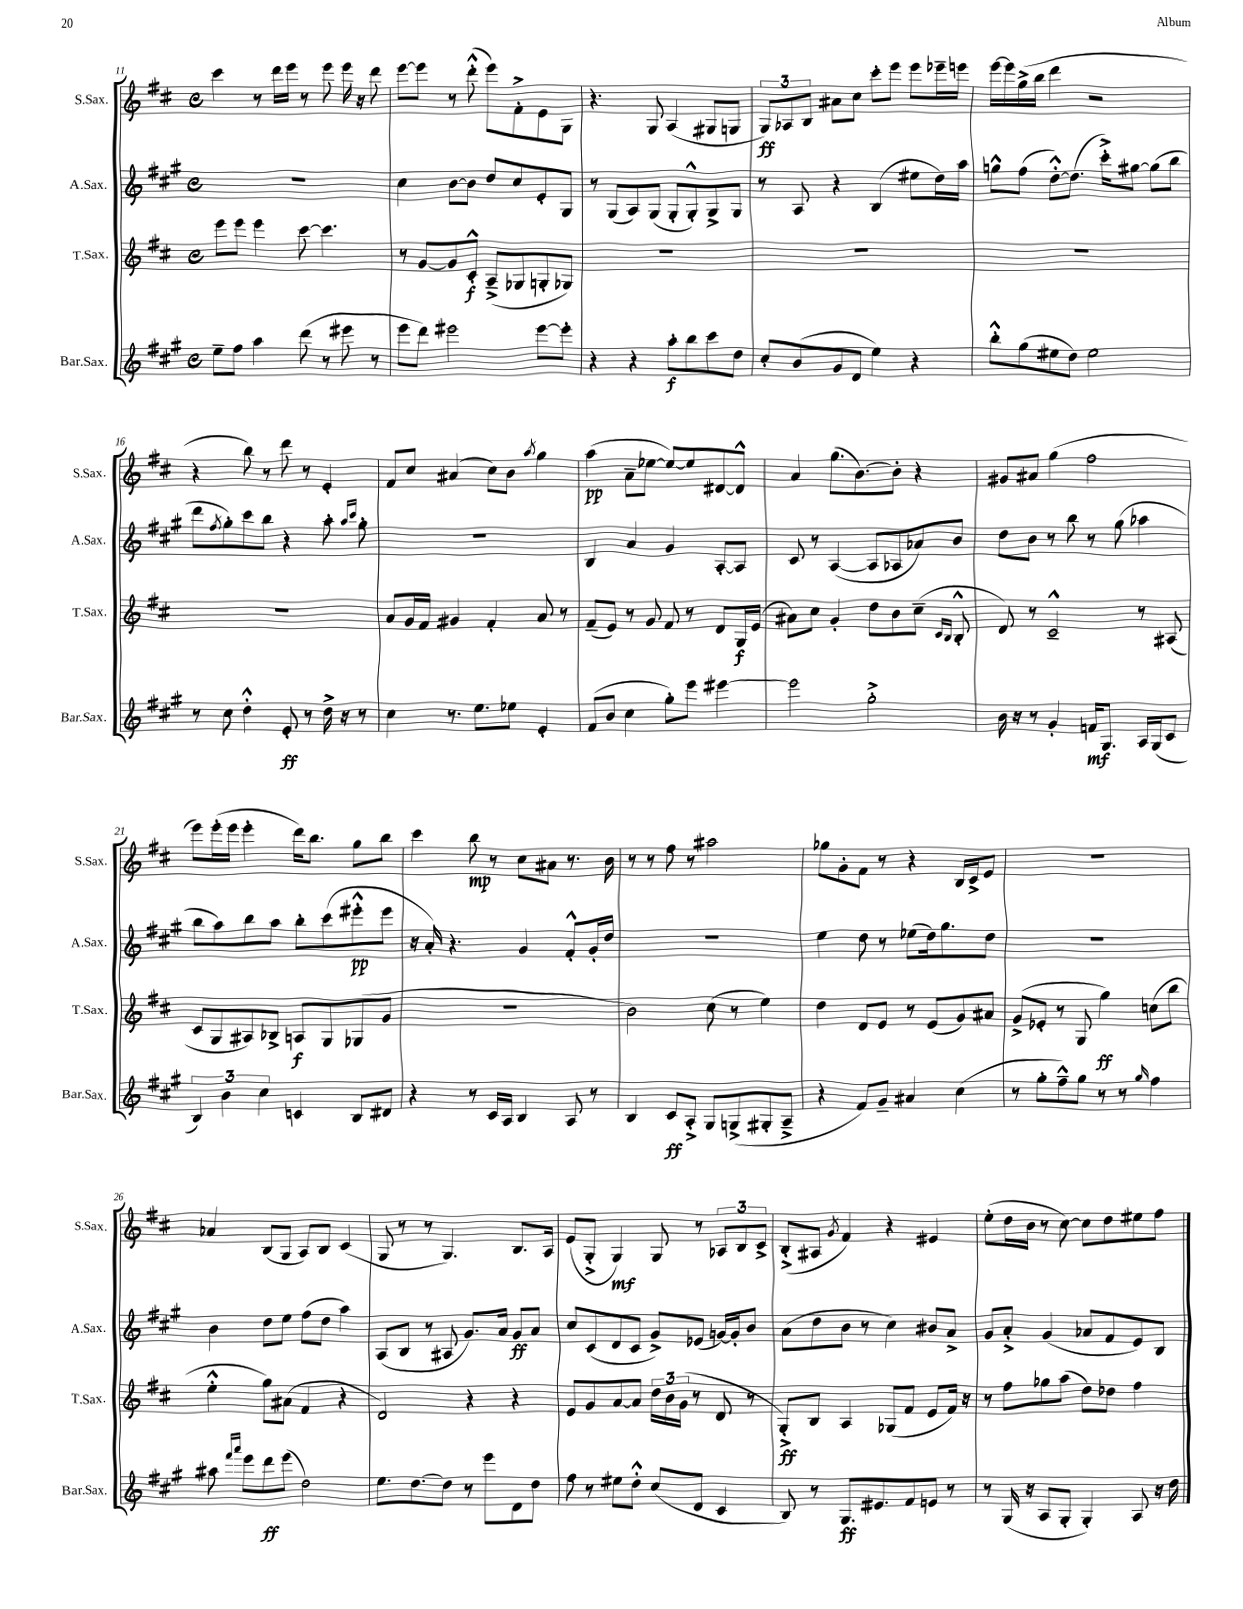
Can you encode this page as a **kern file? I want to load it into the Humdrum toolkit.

**kern	**dynam	**kern	**dynam	**kern	**dynam	**kern	**dynam
*part4	*part4	*part3	*part3	*part2	*part2	*part1	*part1
*staff4	*staff4	*staff3	*staff3	*staff2	*staff2	*staff1	*staff1
*I"Bar.Sax.	*	*I"T.Sax.	*	*I"A.Sax.	*	*I"S.Sax.	*
*I'Bar.Sax.	*	*I'T.Sax.	*	*I'A.Sax.	*	*I'S.Sax.	*
*clefG2	*	*clefG2	*	*clefG2	*	*clefG2	*
*k[f#c#g#]	*	*k[f#c#]	*	*k[f#c#g#]	*	*k[f#c#]	*
*M4/4	*	*M4/4	*	*M4/4	*	*M4/4	*
*met(c)	*	*met(c)	*	*met(c)	*	*met(c)	*
=11	=11	=11	=11	=11	=11	=11	=11
8ee~\L	.	8eee\L	.	1r	.	4ccc#\	.
8ff#\J	.	8eee\J	.	.	.	.	.
4aa\	.	4eee\	.	.	.	8r	.
.	.	.	.	.	.	16ddd\LL	.
.	.	.	.	.	.	16eee\JJ	.
(8ddd\	.	[8ccc#\	.	.	.	8r	.
8r	.	4.ccc#\]	.	.	.	8eee\	.
8eee#X\	.	.	.	.	.	16eee\	.
.	.	.	.	.	.	16r	.
8r	.	.	.	.	.	8ddd\	.
=12	=12	=12	=12	=12	=12	=12	=12
8eee\L	.	8r	.	4cc#\	.	[8eee\L	.
8ddd\J)	.	[8g/L	.	.	.	8eee\J]	.
2eee#X\	.	8g/]	.	[8b\L	.	8r	.
.	.	8c#'^^/J	f	8b\J]	.	(8ddd'^^\	.
.	.	(8A~^/L	.	8dd/L	.	8eee\L)	.
.	.	8G-X/	.	8cc#/	.	8f#'^\	.
[8eee#\L	.	8Gn'/	.	8e'/	.	8e\	.
8eee#'\J]	.	8G-X/J)	.	8G#/J	.	8G\J	.
=13	=13	=13	=13	=13	=13	=13	=13
4r	.	1r	.	8r	.	4.r	.
.	.	.	.	(8G#/L	.	.	.
4r	.	.	.	8A/)	.	.	.
.	.	.	.	(8G#/J	.	8G/	.
8aa'\L	f	.	.	8G#'/L	.	(4A/	.
8bb\	.	.	.	8G#'^^/)	.	.	.
8ccc#\	.	.	.	8G#^/	.	8G#X/L	.
8dd\J	.	.	.	8G#/J	.	8Gn/J	.
=14	=14	=14	=14	=14	=14	=14	=14
8cc#'/L	.	1r	.	8r	.	12G/L)	ff
.	.	.	.	.	.	12A-X/	.
(8b/	.	.	.	8A/	.	.	.
.	.	.	.	.	.	12B/J	.
8g#/	.	.	.	4r	.	8a#X\L	.
8d/J	.	.	.	.	.	8cc#\J	.
4ee\)	.	.	.	(4B/	.	8ccc#'\L	.
.	.	.	.	.	.	8eee\J	.
4r	.	.	.	8ee#X\L	.	8eee\L	.
.	.	.	.	16dd\L)	.	16eee-X~\L	.
.	.	.	.	16aa\JJ	.	16eeen\JJ	.
=15	=15	=15	=15	=15	=15	=15	=15
8bb'^^\L	.	1r	.	8ggn^^\L	.	[16eee\LL	.
.	.	.	.	.	.	16eee\]	.
(8gg#\	.	.	.	(8ff#\J	.	(16gg^\	.
.	.	.	.	.	.	16bb\JJ	.
8ee#X\	.	.	.	[8dd'^^\L)	.	4ddd\	.
8dd\J)	.	.	.	(8.dd\J]	.	.	.
2ee#\	.	.	.	.	.	2r	.
.	.	.	.	16ccc#'^\KL)	.	.	.
.	.	.	.	[8gg#X\J	.	.	.
.	.	.	.	(8gg#\L]	.	.	.
.	.	.	.	8bb\J	.	.	.
!!LO:LB:g=z
=16	=16	=16	=16	=16	=16	=16	=16
8r	.	1r	.	8ddd\L	.	4r	.
.	.	.	.	8qff#/	.	.	.
8cc#\	.	.	.	8gg#'\)	.	.	.
4dd'^^\	.	.	.	8ccc#\	.	8bb\)	.
.	.	.	.	8bb\J	.	8r	.
8e'/	ff	.	.	4r	.	8ddd\	.
8r	.	.	.	.	.	8r	.
16dd^\	.	.	.	8aa'\	.	4e'/	.
16r	.	.	.	.	.	.	.
.	.	.	.	16qqaa/LL	.	.	.
.	.	.	.	16qqccc#/JJ	.	.	.
8r	.	.	.	8gg#'\	.	.	.
=17	=17	=17	=17	=17	=17	=17	=17
4cc#\	.	8a/L	.	1r	.	8f#/L	.
.	.	16g/L	.	.	.	8cc#/J	.
.	.	16f#/JJ	.	.	.	.	.
8.r	.	4g#X/	.	.	.	(4a#X/	.
8.ee\L	.	.	.	.	.	.	.
.	.	4f#'/	.	.	.	8cc#\L)	.
8ee-X\J	.	.	.	.	.	8b\J	.
.	.	.	.	.	.	8qaa/	.
4e'/	.	8a/	.	.	.	4gg\	.
.	.	8r	.	.	.	.	.
=18	=18	=18	=18	=18	=18	=18	=18
(8f#/L	.	(8f#~/L	.	4B/	.	(4aa\	pp
8b/J	.	8e/J)	.	.	.	.	.
4cc#\	.	8r	.	4a/	.	8a~\L	.
.	.	8g/	.	.	.	[8ee-X\J	.
8gg#'\L)	.	8f#/	.	4g#/	.	8ee-/L_)	.
8eee\J	.	8r	.	.	.	8ee-/]	.
[4eee#X\	.	8d/L	.	[8A'/L	.	[8d#X/	.
.	.	16G/L	f	8A/J]	.	8d#^^/J]	.
.	.	(16e/JJ	.	.	.	.	.
=19	=19	=19	=19	=19	=19	=19	=19
2eee#\]	.	8a#X\L)	.	8c#/	.	4a/	.
.	.	8cc#\J	.	8r	.	.	.
.	.	4g'/	.	([4A/	.	(8.gg\L	.
.	.	.	.	.	.	[8.b\)	.
2gg#'^\	.	8dd\L	.	8A/L]	.	.	.
.	.	8b\	.	8A-X/	.	8b'\J]	.
.	.	(8cc#~\J	.	8a-X/)	.	4r	.
.	.	16qqc#/LL	.	.	.	.	.
.	.	16qqB/JJ	.	.	.	.	.
.	.	8B'^^/	.	8b/J	.	.	.
=20	=20	=20	=20	=20	=20	=20	=20
16b\	.	8d/)	.	8dd\L	.	8g#X/L	.
16r	.	.	.	.	.	.	.
8r	.	8r	.	8b\J	.	8a#X/J	.
4g#'/	.	2c#~^^/	.	8r	.	(4gg\	.
.	.	.	.	8bb\	.	.	.
16fn/KL	mf	.	.	8r	.	2ff#\	.
8.G#/J	.	.	.	.	.	.	.
.	.	.	.	(8gg#\	.	.	.
16A/LL	.	8r	.	4aa-X\	.	.	.
(16G#/J	.	.	.	.	.	.	.
8c#/J	.	(8A#X/	.	.	.	.	.
!!LO:LB:g=z
=21	=21	=21	=21	=21	=21	=21	=21
6B/)	.	8c#/L	.	8bb\L	.	8eee\L)	.
.	.	8G/	.	8aa\)	.	(16eee'\L	.
6b\	.	.	.	.	.	.	.
.	.	.	.	.	.	16eee\JJ	.
.	.	8A#X/)	.	8bb\	.	4eee'\	.
6cc#\	.	.	.	.	.	.	.
.	.	8B-X^/J	.	8aa\J	.	.	.
4cn/	.	8An/L	f	8bb'\L	.	16ddd\KL)	.
.	.	.	.	.	.	8.bb\J	.
.	.	8G/	.	(8ccc#\	.	.	.
8B/L	.	(8G-X/	.	8eee#X'^^\	pp	8gg\L	.
8d#X/J	.	8g/J	.	8eee#\J	.	8bb\J	.
=22	=22	=22	=22	=22	=22	=22	=22
4r	.	1r	.	16r	.	4ccc#\	.
.	.	.	.	16a'/)	.	.	.
.	.	.	.	4.r	.	.	.
8r	.	.	.	.	.	8bb\	mp
16c#/LL	.	.	.	.	.	8r	.
16A/JJ	.	.	.	.	.	.	.
4B/	.	.	.	4g#/	.	8cc#\L	.
.	.	.	.	.	.	8a#X\J	.
8A/	.	.	.	8f#'^^/L	.	8.r	.
8r	.	.	.	16g#'/L	.	.	.
.	.	.	.	16dd/JJ	.	16b\	.
=23	=23	=23	=23	=23	=23	=23	=23
4B/	.	2b\)	.	1r	.	8r	.
.	.	.	.	.	.	8r	.
8c#/L	ff	.	.	.	.	8ff#\	.
8A'^/J	.	.	.	.	.	8r	.
8G#/L	.	(8cc#\	.	.	.	2aa#X\	.
(8Gn^/	.	8r	.	.	.	.	.
8G#X'/	.	4ee\)	.	.	.	.	.
8A~^/J	.	.	.	.	.	.	.
=24	=24	=24	=24	=24	=24	=24	=24
4r	.	4dd\	.	4ee\	.	8gg-X\L	.
.	.	.	.	.	.	8g'\	.
8f#/L)	.	8d/L	.	8dd\	.	8f#\J	.
8g#~/J	.	8e/J	.	8r	.	8r	.
4a#X/	.	8r	.	(8ee-X\L	.	4r	.
.	.	(8e/L	.	16dd\k)	.	.	.
.	.	.	.	8.gg#\	.	.	.
(4cc#\	.	8g/)	.	.	.	16B/LL	.
.	.	.	.	.	.	16c#^/J	.
.	.	8a#X/J	.	8dd\J	.	8e/J	.
=25	=25	=25	=25	=25	=25	=25	=25
8r	.	(8g^/L	.	1r	.	1r	.
8gg#'\L	.	8e-X'/J	.	.	.	.	.
8ff#~^^\)	.	8r	.	.	.	.	.
8gg#\J	.	8G/	.	.	.	.	.
8r	.	4gg\)	ff	.	.	.	.
8r	.	.	.	.	.	.	.
16qqgg#/	.	.	.	.	.	.	.
4ff#\	.	(8ccn\L	.	.	.	.	.
.	.	8bb\J	.	.	.	.	.
!!LO:LB:g=z
=26	=26	=26	=26	=26	=26	=26	=26
8aa#X\	.	4ee'^^\	.	4b\	.	4a-X/	.
16qqfff#/LL	.	.	.	.	.	.	.
16qqaaa/JJ	.	.	.	.	.	.	.
8eee\L	.	.	.	.	.	.	.
8ddd\	ff	8gg\L)	.	8dd\L	.	(8B/L	.
(8eee\J	.	(8a#X\J	.	8ee\J	.	8G/J	.
2dd\)	.	4f#/	.	(8ff#\L	.	8A/L)	.
.	.	.	.	8dd\J	.	8B/J	.
.	.	4r	.	4aa\)	.	(4c#/	.
=27	=27	=27	=27	=27	=27	=27	=27
8.ee\L	.	2d/)	.	(8A/L	.	8G/	.
.	.	.	.	8B/J	.	8r	.
[8.dd\	.	.	.	.	.	.	.
.	.	.	.	8r	.	8r	.
8dd\J]	.	.	.	8A#X/	.	4.G/)	.
8r	.	4r	.	8.g#/L)	.	.	.
8eee\L	.	.	.	.	.	.	.
.	.	.	.	16a/Jk	.	.	.
8d\	.	4r	.	8g#/L	ff	8.B/L	.
8dd\J	.	.	.	8a/J	.	.	.
.	.	.	.	.	.	16A/Jk	.
=28	=28	=28	=28	=28	=28	=28	=28
8ff#\	.	8e/L	.	8cc#/L	.	(8e/L	.
8r	.	8g/	.	(8c#/	.	8G'^/J	.
8ee#X\L	.	[8a/	.	8d/	.	4G/)	mf
8dd'^^\J	.	8a/J]	.	8c#/J	.	.	.
(8cc#/L	.	24dd\LL	.	8g#^/L)	.	8G/	.
.	.	24b\	.	.	.	.	.
.	.	(24g\JJ	.	.	.	.	.
8d/J	.	8r	.	(8e-X/J	.	8r	.
4c#/	.	8d/	.	[16gn/LL)	.	12A-X/L	.
.	.	.	.	16g'/J]	.	.	.
.	.	.	.	.	.	12B/	.
.	.	8r	.	8b/J	.	.	.
.	.	.	.	.	.	12c#^/J	.
=29	=29	=29	=29	=29	=29	=29	=29
8B/)	.	8G'^/L)	ff	(8a\L	.	(8B'^/L	.
8r	.	8B/J	.	8dd\	.	8A#X/J	.
.	.	.	.	.	.	8qg/	.
8.G#/L	ff	4A/	.	8b\J	.	4f#/)	.
.	.	.	.	8r	.	.	.
8.e#X/	.	.	.	.	.	.	.
.	.	(8G-X/L	.	4cc#\)	.	4r	.
8f#/	.	8f#/J	.	.	.	.	.
8en/J	.	8e/L	.	8b#X/L	.	4e#X/	.
8r	.	16f#/Jk)	.	8a^/J	.	.	.
.	.	16r	.	.	.	.	.
=30	=30	=30	=30	=30	=30	=30	=30
8r	.	8r	.	8g#/L	.	(8ee'\L	.
(16G#/	.	8ff#\L	.	8a'^/J	.	16dd\L	.
16r	.	.	.	.	.	16b\JJ	.
8A/L	.	8gg-X\	.	(4g#/	.	8r	.
8G#'/J	.	(8aa\J	.	.	.	[8cc#\)	.
4G#'/)	.	8dd\L)	.	8a-X/L	.	8cc#\L]	.
.	.	8dd-X\J	.	8f#/	.	8dd\	.
8A/	.	4ff#\	.	8e/)	.	8ee#X\	.
16r	.	.	.	8B/J	.	8ff#\J	.
16dd\	.	.	.	.	.	.	.
==	==	==	==	==	==	==	==
*-	*-	*-	*-	*-	*-	*-	*-
